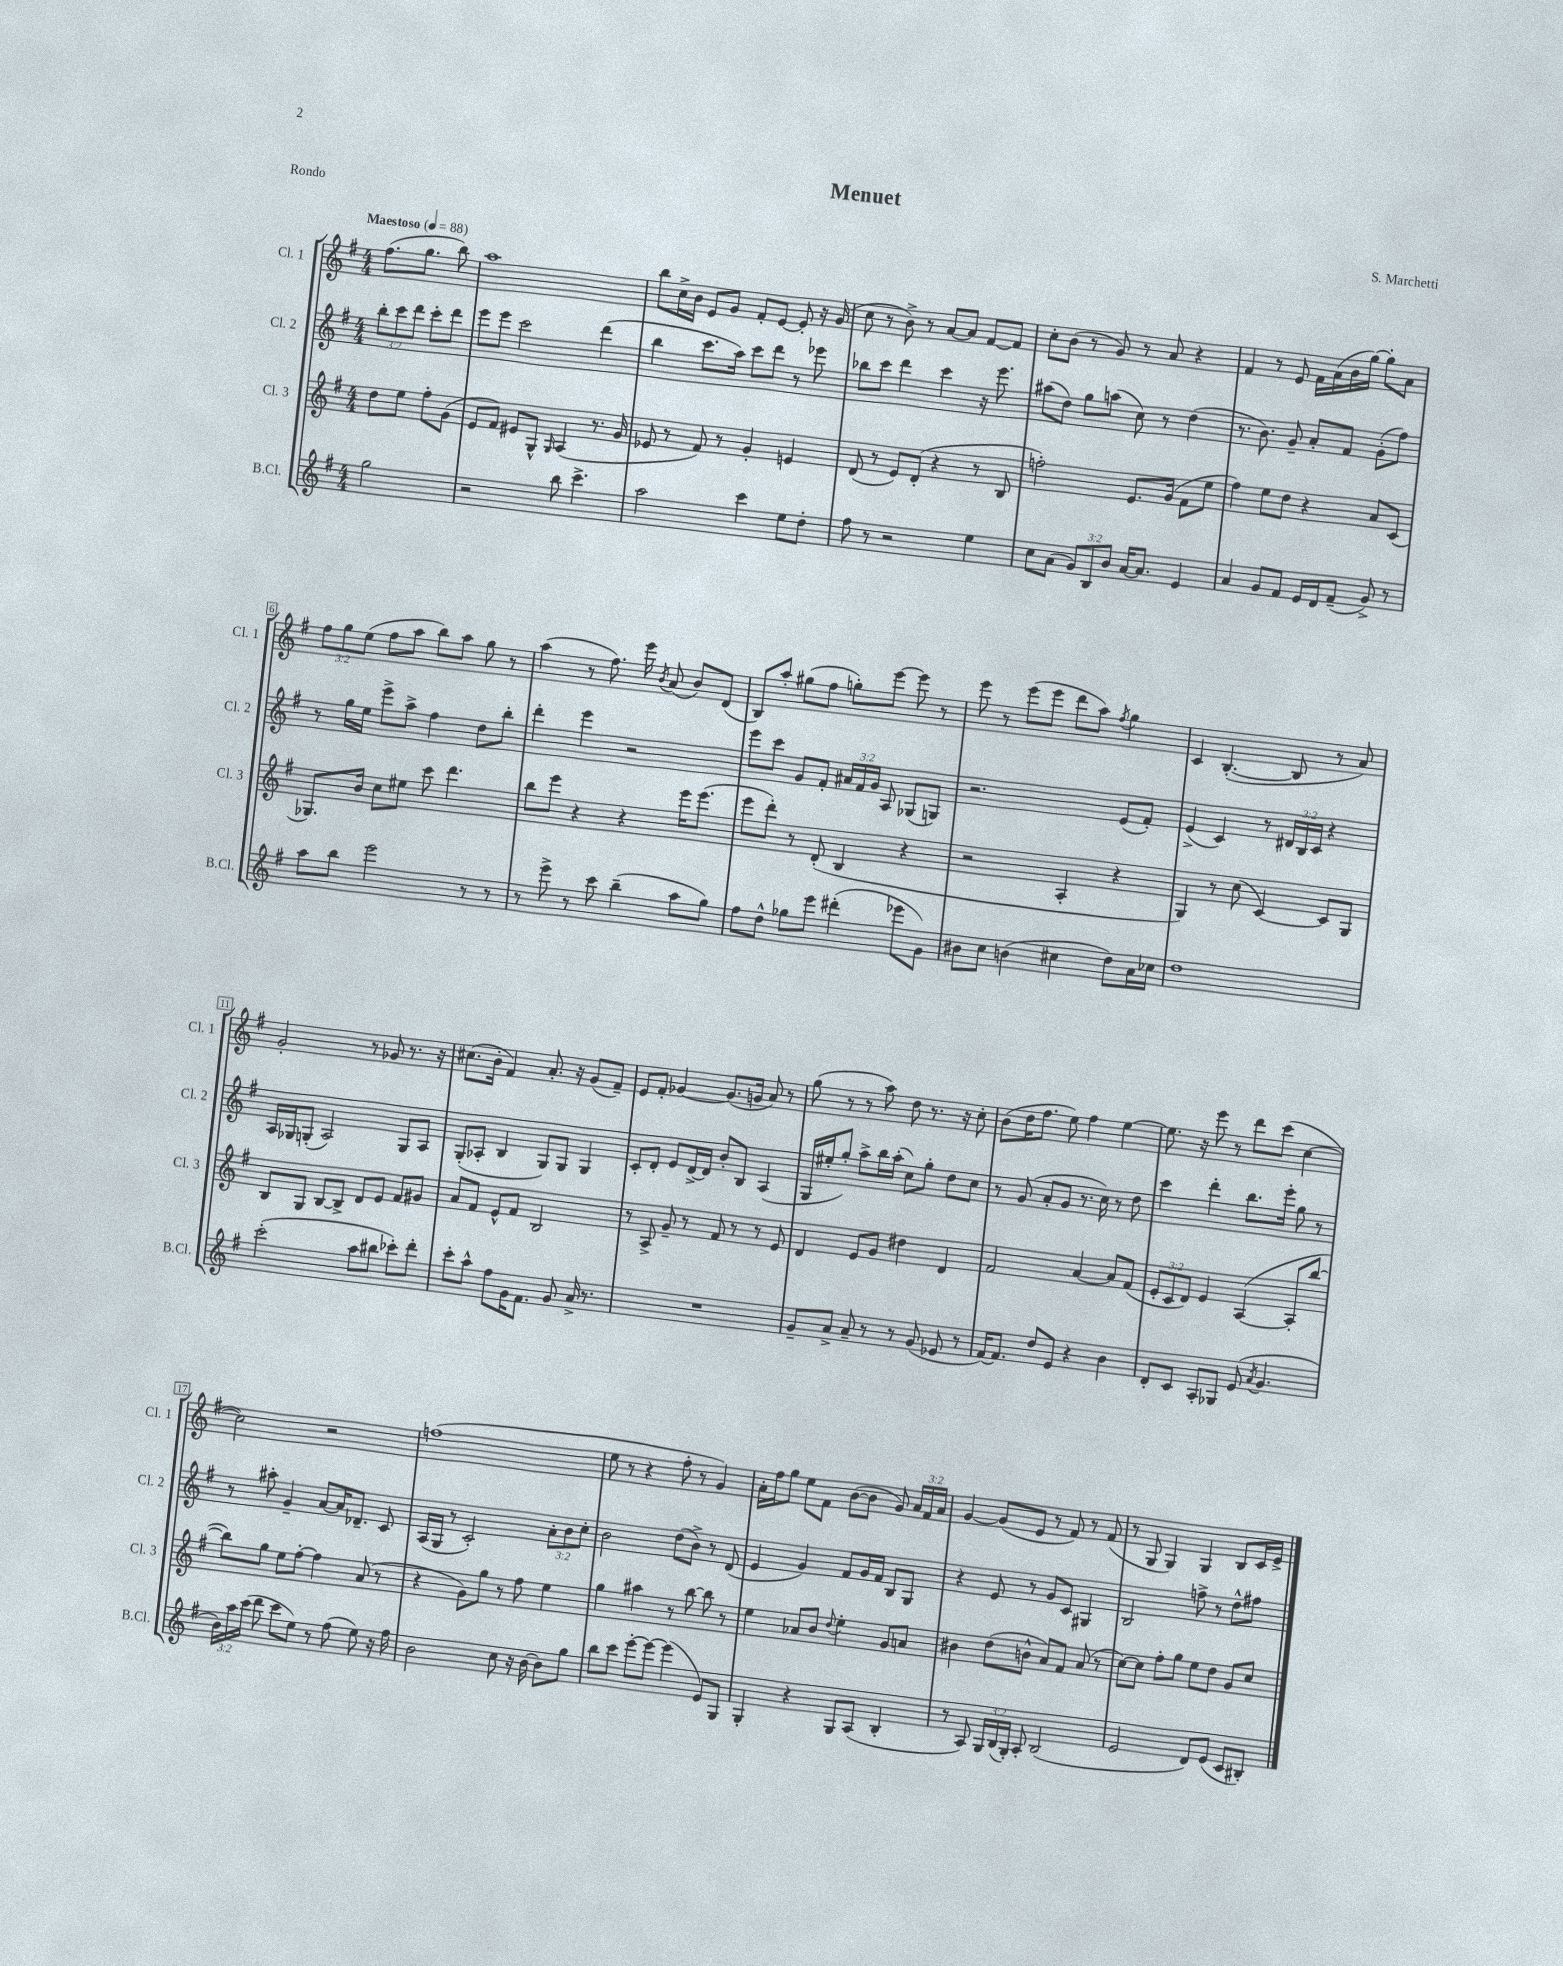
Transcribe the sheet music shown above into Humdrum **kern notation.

**kern	**kern	**kern	**kern
*staff4	*staff3	*staff2	*staff1
*clefG2	*clefG2	*clefG2	*clefG2
*k[f#]	*k[f#]	*k[f#]	*k[f#]
*M4/4	*M4/4	*M4/4	*M4/4
*MM88	*MM88	*MM88	*MM88
2gg	8dd	12bb'	(8.ff#
.	.	12ccc	.
.	8ee	.	.
.	.	12ddd	.
.	.	.	8.gg
.	8ff#'	8ccc'	.
.	(8g	8ddd	8bb)
=	=	=	=
2r	8e	8eee	1aa
.	8f#)	8eee	.
.	8e#	2ccc	.
.	8G^^	.	.
.	16qqG	.	.
8bb	(4A	.	.
4.ccc^	.	.	.
.	8.r	(4ddd	.
.	16g	.	.
=	=	=	=
2aa	8e-	4bb	8bb
.	8r	.	16cc^
.	.	.	16b
.	8f#)	8.ccc	8e
.	8r	.	8g
.	.	16aa)	.
4ccc	4g'	8ccc	8f#'
.	.	8ddd	[8e
8ee	4e	8r	8e']
8dd'	.	8eee-	16r
.	.	.	(16g
=	=	=	=
8ff#	(8d	8bb-	8cc
8r	8r	8ccc	8r
2r	8e)	4ddd	8b^)
.	(8d'	.	8r
.	4r	4ccc	[8a
.	.	.	8a]
4ee	8r	16r	[8f#
.	.	8.eee	.
.	8B	.	8f#]
=	=	=	=
8cc	2ff')	(8aa#	8cc'
(8a	.	8dd)	(8b
12g)	.	8gg	8r
12B	.	.	.
.	.	(8aa	8g)
12b	.	.	.
[16a	8.e	8cc)	8r
8.a]	.	.	.
.	.	8r	8a
.	(16g	.	.
4e	8f#	(4dd	4r
.	8ee	.	.
=	=	=	=
4a	4ff#)	8.r	4f#
.	.	8.b)	.
8g	8ee	.	8r
8f#	8dd	8g~	8e
16e	4r	8a'	16f#
16d	.	.	(16a
(8f#~	.	8f#	16b
.	.	.	[16gg)
8g^)	8a	(8g'	8gg']
8r	(8c	8ff#)	8a
=	=	=	=
8aa	8.G-)	8r	12ff#
.	.	.	12gg
8bb	.	16gg	.
.	.	.	(12ee
.	16b	16ee	.
2eee	8cc	8eee^	8ff#
.	8ee#	8aa^	8aa
.	8ccc	4ff#	8bb)
.	4.ddd	.	8aa
8r	.	8dd	8gg
8r	.	8bb'	8r
=	=	=	=
8r	8bb	4ddd'	(4aa
8eee^	8eee	.	.
8r	4r	4eee	8r
8ccc	.	.	8.ff#)
(4bb~	4r	2r	.
.	.	.	16eee
.	.	.	8qb
.	.	.	(8a
8aa	16eee	.	8b)
.	(8.eee	.	.
8gg)	.	.	(8d
=	=	=	=
8ff#	8eee	8eee	8B)
8dd^^	8ddd')	8ccc	8aa'
8gg-	8r	8g	(8gg#
8eee	(8d'	8f#'	8ff#
(4ddd#'	4B	24a#	8gg')
.	.	24f#	.
.	.	24g	.
.	.	8A	[8eee
8eee-	4r	(8G-	8eee]
8g)	.	8G)	8r
=	=	=	=
8b#	2r	2.r	8eee
8cc	.	.	8r
(4b	.	.	(8eee
.	.	.	8eee
4cc#	4A'	.	8ddd
.	.	.	8aa)
.	.	.	8qff#
8dd)	4r	(8e	4gg
16a	.	8f#')	.
16cc-	.	.	.
=	=	=	=
1dd	4G)	(4e^	4c
.	8r	4c)	([4.B'
.	(8cc	.	.
.	[4c)	8r	.
.	.	24d#	8B]
.	.	24B	.
.	.	24c	.
.	8c]	4r	8r
.	8G	.	8a)
=	=	=	=
(2ccc'	8B	16A	2g'
.	.	16G-	.
.	8G	(8G'	.
.	[8B	2A)	.
.	8B^]	.	.
8aa	8d	.	8r
8bb#	8e	.	8g-
8ccc-')	8f#	8G	8.r
8ddd'	8g#	8A	.
.	.	.	16r
=	=	=	=
8ccc'	8a	(8G'	(8.cc#
8aa^^	8f#	8A-'	.
.	.	.	16b'
8ff#	8e^^	4B	4f#)
16g	8f#	.	.
8.f#	.	.	.
.	2B	8G)	8.a'
8g	.	8G	.
.	.	.	16r
16a^	.	4G	(8g
8.r	.	.	.
.	.	.	8f#~)
=	=	=	=
1r	8r	8c'	8e
.	8A^	8d'	8f#'
.	8g~	8e	[4g-
.	8r	[16d^	.
.	.	16d]	.
.	8f#	8b'	(8.g-]
.	8r	8B	.
.	.	.	16g
.	8r	(4A	8a)
.	8e	.	8r
=	=	=	=
8g~	4d	16G	(8gg
.	.	16ee#'	.
8a^	.	8gg')	8r
8a~	8e	8aa^	8r
8r	8g	16bb	8aa)
.	.	(16aa'	.
8r	4dd#	8cc)	8dd
(8g	.	8gg'	8.r
8e-	4d	8dd	.
.	.	.	16r
8r	.	8cc	8cc'
=	=	=	=
[16f#)	2f#	8r	(8b
8.f#]	.	.	.
.	.	(8g	16dd
.	.	.	8.ff#
8dd	.	8a'	.
8e	.	8g	8ee)
4r	[4a	8.r	4ff#
.	.	16cc)	.
4b	8a]	8r	[4ee
.	(8f#	8dd	.
=	=	=	=
8d'	12e'	4ccc	8.ee]
.	12c	.	.
8c	.	.	.
.	12d)	.	.
.	.	.	16r
8A'	4e	4ddd'	8eee
8G-	.	.	8r
(8e	([4A	8.bb	8ddd
8qa	.	.	.
4.g	.	.	(8ccc
.	.	16eee'	.
.	8A']	8gg	[4cc
.	[8bb	8r	.
=	=	=	=
24b)	8bb])	8r	2cc])
24aa	.	.	.
(24ccc	.	.	.
8ddd	8gg	8aa#'	.
8ccc	8ee	4g~	.
8ee)	[8ff#'	.	.
8r	4ff#]	[8a	2r
(8ff#	.	16a]	.
.	.	8.d-~	.
8ee)	(8a	.	.
16r	8r	8c	.
16ff#	.	.	.
=	=	=	=
2b	4r	(16A	(1ff
.	.	16G	.
.	.	8r	.
.	8g)	2c')	.
.	8gg	.	.
8cc	8r	.	.
16r	8ff#	.	.
[16b	.	.	.
8b]	4ee	12a'	.
.	.	12b	.
8gg	.	.	.
.	.	12cc'	.
=	=	=	=
8bb	4gg	2b	8ee
8ccc	.	.	8r
[8eee'	4aa#	.	4r
8eee_	.	.	.
(4eee]	8r	(8dd	8ff#'
.	[8bb	8b^)	8r
8e)	8bb]	8r	4g)
8G	8r	(8d	.
=	=	=	=
4G'	4ee	4e	16a'
.	.	.	16ff#
.	.	.	8gg
4r	8a-	4g)	8ee
.	8b	.	8f#
.	8qqdd	.	.
8G	4ee'	8f#	([8b
(8A	.	16g	8b]
.	.	16f#	.
4B'	8g	8B	8g)
.	8a	8G	24a
.	.	.	24f#
.	.	.	24a
=	=	=	=
8r	4b#	4r	[4g
8A)	.	.	.
24G	(8dd	8e	(8g]
(24B	.	.	.
24G')	.	.	.
8A'	8b^^	8r	8e
(2B	8a)	8g	8r
.	8f#	8c	8f#)
.	(8a	4G#	8r
.	8r	.	(8f#
=	=	=	=
2e	[8cc)	2B	8r
.	8cc]	.	8G
.	8ff#'	.	4G)
.	8gg	.	.
8d)	8ee	8ff^	4G
(8e	8dd	8r	.
8c	8g	8dd^^	8B
8B#')	8cc	8ff#	16c
.	.	.	16e^
==	==	==	==
*-	*-	*-	*-
